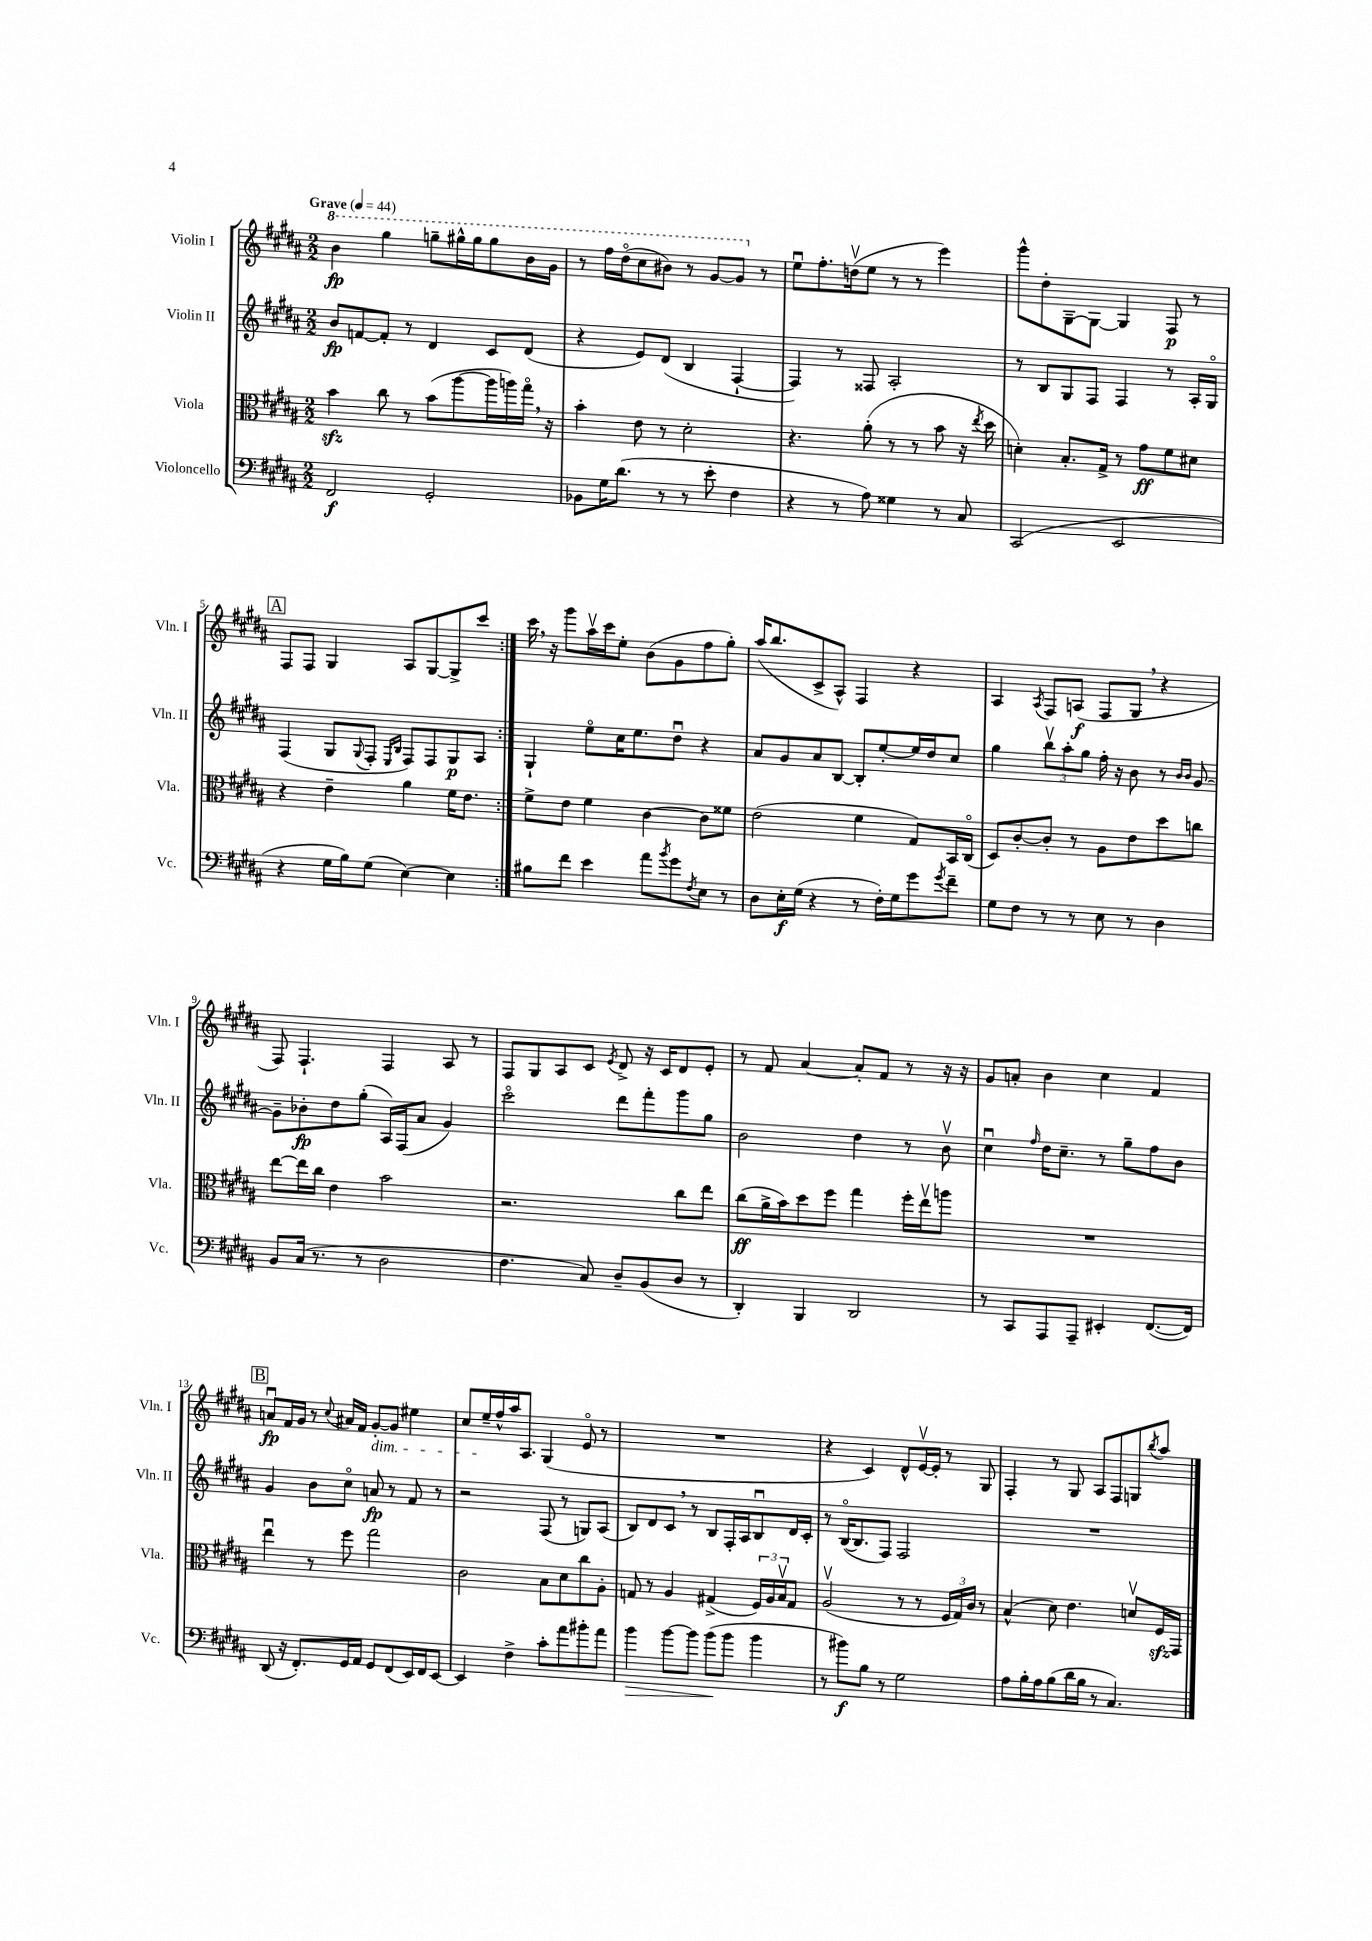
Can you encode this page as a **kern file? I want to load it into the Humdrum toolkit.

**kern	**kern	**kern	**kern
*staff4	*staff3	*staff2	*staff1
*clefF4	*clefC3	*clefG2	*clefG2
*k[f#c#g#d#a#]	*k[f#c#g#d#a#]	*k[f#c#g#d#a#]	*k[f#c#g#d#a#]
*M2/2	*M2/2	*M2/2	*M2/2
*MM44	*MM44	*MM44	*MM44
2FF#/	4b\	8b/L	4bb\
.	.	[8f/	.
.	8cc#\	8f'/]J	4ggg#\
.	8r	8r	.
2GG#'/	(8b\L	4d#/	8ggg~\L
.	[8aa#\	.	16ggg#^^\L
.	.	.	16ggg#\J
.	16aa#\]L	8c#/L	8ggg#\
.	16aa\)	.	.
.	16gg#o\JJ	(8d#/J	16bb\L
.	16r	.	16gg#\JJ
=	=	=	=
8BB-\L	4b'\	4r	8r
16G#\K	.	.	16fff#\LL
(8.d#\J	.	.	(16ddd#o\J
.	8e\	8e/L)	8ccc#\
8r	8r	(8d#/J	8bb#\J)
8r	2d#'\	4B/	8r
8e'\	.	.	[8gg#/L
4F#\	.	[4F#`/	8gg#/]J
.	.	.	8r
=	=	=	=
4r	4.r	4F#/])	8eeu\L
.	.	.	8.ff#'\
8r	.	8r	.
.	.	.	(16ddv\k
8A#\)	(8a#'\	8F##/	8ee\J
4G##\	8r	2A#'/	8r
.	8r	.	8r
8r	8b\	.	4eee\)
8C#/	16r	.	.
.	8qee/	.	.
.	16dd#\	.	.
=	=	=	=
(2CC#/	4d'\)	8r	8ggg#^^\L
.	.	8B/L	8dd#'\
.	8.B'/L	8G#/	[8G#~\
.	.	8F#/J	8G#\_J
.	16G#^/Jk	.	.
2EE/	8r	4F#/	4G#/]
.	8g#\L	.	.
.	8f#\	8r	8F#/
.	8d#\J	16A#'/LL	8r
.	.	16G#o/JJ	.
=	=	=	=
4r	4r	(4F#/	8F#/L
.	.	.	8F#/J
16G#\LL	4e~\	8G#/L	4G#/
16B\J)	.	.	.
.	.	8qqG#/	.
(8G#\J	.	8F#'/J	.
.	.	16qqE/LL	.
.	.	16qqB/JJ	.
[4E\)	4a#\	8F#/L)	8A#/L
.	.	8F#/	[8G#/
4E\]	16f#\LK	8G#/	8G#^/]
.	8.e\J	.	.
.	.	8A#/J	8ccc#/J
=:|!	=:|!	=:|!	=:|!
8B#\L	8f#^\L	4G#`/	16ccc#\
.	.	.	16r
8f#\J	8e\J	.	8ggg#\L
4e\	4f#\	8eeo\L	16aa#v\L
.	.	.	16ccc#\J
.	.	16cc#\K	8ee'\J
.	.	8.ee\	.
8a#\L	[4c#\	.	(8b\L
8qb/	.	.	.
8g#\	.	8dd#u\J	8g#\
8qF#/	.	.	.
8E\J	8c#\]L	4r	8ff#\
8r	8f##\J	.	8gg#'\J)
=	=	=	=
8D#\L	(2e\	8a#/L	(16aa#/LK
.	.	.	8.bb/
16E'\L	.	8g#/	.
(16G#\JJ	.	.	.
4r	.	8a#/	8c#^/
.	.	[8B/J	8A#^^/J)
8r	4f#\	8B'/]L	4F#/
16F#'\LL)	.	[8ee'/	.
16G#\J	.	.	.
8g#\	8G#/L)	16ee/]L	4r
.	.	16dd#/J	.
8qg#/	.	.	.
8f#~\J	16BB/L	8cc#/J	.
.	(16C#o/JJ	.	.
=	=	=	=
8G#\L	8D#/L)	4gg#\	4A#/
8F#\J	[8c#'/	.	.
.	.	.	8qA#/
8r	8c#'/]J	12bbv\L	8F#/L
.	.	12aa#'\	.
8r	8r	.	(8A/J
.	.	12gg#\J	.
8E\	8A#\L	16ff#'\	8F#/L
.	.	16r	.
8r	8e\	8b\	8G#/J
4D#\	8dd#\	8r	4r
.	.	16qqb/LL	.
.	.	16qqb/JJ	.
.	8cc\J	[8g#/	.
=	=	=	=
8BB/L	[8ee\L	8g#~\]L	8F#/)
(16C#/Jk	16ee\]L	8b-'\	4.F#`/
8.r	16cc#\JJ	.	.
.	4e\	8dd#\	.
8r	.	(8gg#'\J	.
2D#\	2b\	16A#/LL)	4F#/
.	.	(16F#/J	.
.	.	8a#/J	.
.	.	4g#/)	8A#/
.	.	.	8r
=	=	=	=
4.F#\	2.r	2ccc#o\	8F#/L
.	.	.	8G#/
.	.	.	8A#/
8C#/)	.	.	8c#/J
.	.	.	8qe/
8D#~/L	.	8ddd#\L	8d#^/
(8BB/	.	8fff#'\	16r
.	.	.	16c#/LK
8D#/J	8cc#\L	8ggg#\	8d#/
8r	8ee\J	8gg#\J	8e'/J
=	=	=	=
4DD#'/)	(8cc#\L	2b\	8r
.	16a#^\L	.	8f#/
.	16b\J)	.	.
4BBB/	8dd#\	.	[4a#/
.	8ff#\J	.	.
2DD#/	4gg#\	4dd#\	8a#'/]L
.	.	.	8f#/J
.	16ff#'\LL	8r	8r
.	16eev\J	.	.
.	8aa\J	8bv\	16r
.	.	.	16r
=	=	=	=
8r	1r	4cc#u\	8g#/L
8CC#/L	.	.	8a'/J
.	.	16qqff#/	.
8AAA#/	.	16dd#\LK	4b\
.	.	8.cc#~\J	.
8AAA#~/J	.	.	.
4EE#'/	.	8r	4cc#\
.	.	8gg#~\L	.
([8.FF#/L	.	8ff#\	4f#/
.	.	8b\J	.
16FF#/]Jk)	.	.	.
=	=	=	=
(8DD#/	4eeu\	4g#/	8au/L
16r	.	.	16f#/L
8.FF#'/L)	.	.	16g#/JJ
.	8r	8b\L	8r
.	.	.	8qqcc#/
16GG#/L	8ff#\	8cc#o\J	16a#/LL
16AA#/JJ	.	.	16f#/JJ
8GG#/L	2gg#\	8a/	[8g#'/L
(8FF#/	.	8r	8g#/]J
16EE/L)	.	8f#/	4ee#\
16FF#/J	.	.	.
[8EE/J	.	8r	.
=	=	=	=
4EE/]	2c#\	2r	8cc#/L
.	.	.	16ee~/L
.	.	.	16ff#^^/
4F#^\	.	.	16aa#/J
.	.	.	8.A#/J
8c#'\L	8B\L	(8F#/	(4G#/
8a#\	8d#\	8r	.
8b#'\	8cc#\	8G/L)	8eo/
8a#\J	8A#'\J	(8A#/J	8r
=	=	=	=
4b\	8G/	8B/L)	1r
.	8r	8d#/	.
[8b\L	4A#/	8c#/J	.
8b\]J	.	8r	.
(8b\L	(4G#^/	8B/L	.
8b\J	.	16F#'/L	.
.	.	16A#/J	.
4b\	24F#/LL)	8Bu/	.
.	24A#/	.	.
.	24Bv/J	.	.
.	8G#/J	16d#/L	.
.	.	16c#'/JJ	.
=	=	=	=
8r	(2A#v/	8r	4r
8b#\L)	.	([16Bo/LK	.
.	.	8.B/]	.
8B\J	.	.	4c#/)
8r	.	8F#/J)	.
2G#\	8r	2F#/	8d#^^/L
.	8r	.	[16ev/L
.	.	.	16e'/]JJ
.	24F#/LL	.	8r
.	24G#/)	.	.
.	24c#/JJ	.	.
.	8r	.	8G#/
=	=	=	=
8A#\L	(4B^^/	1r	4F#'/
16B'\L	.	.	.
16A#\J	.	.	.
(8B\	8d#\)	.	8r
16d#\L	4.e\	.	8G#/
16B\JJ	.	.	.
8r	.	.	8A#/L
4.C#/)	.	.	8F#/
.	8dv/L	.	8G/
.	.	.	8qbb/
.	16F#/L	.	8aa#/J
.	16GG#/JJ	.	.
==	==	==	==
*-	*-	*-	*-
